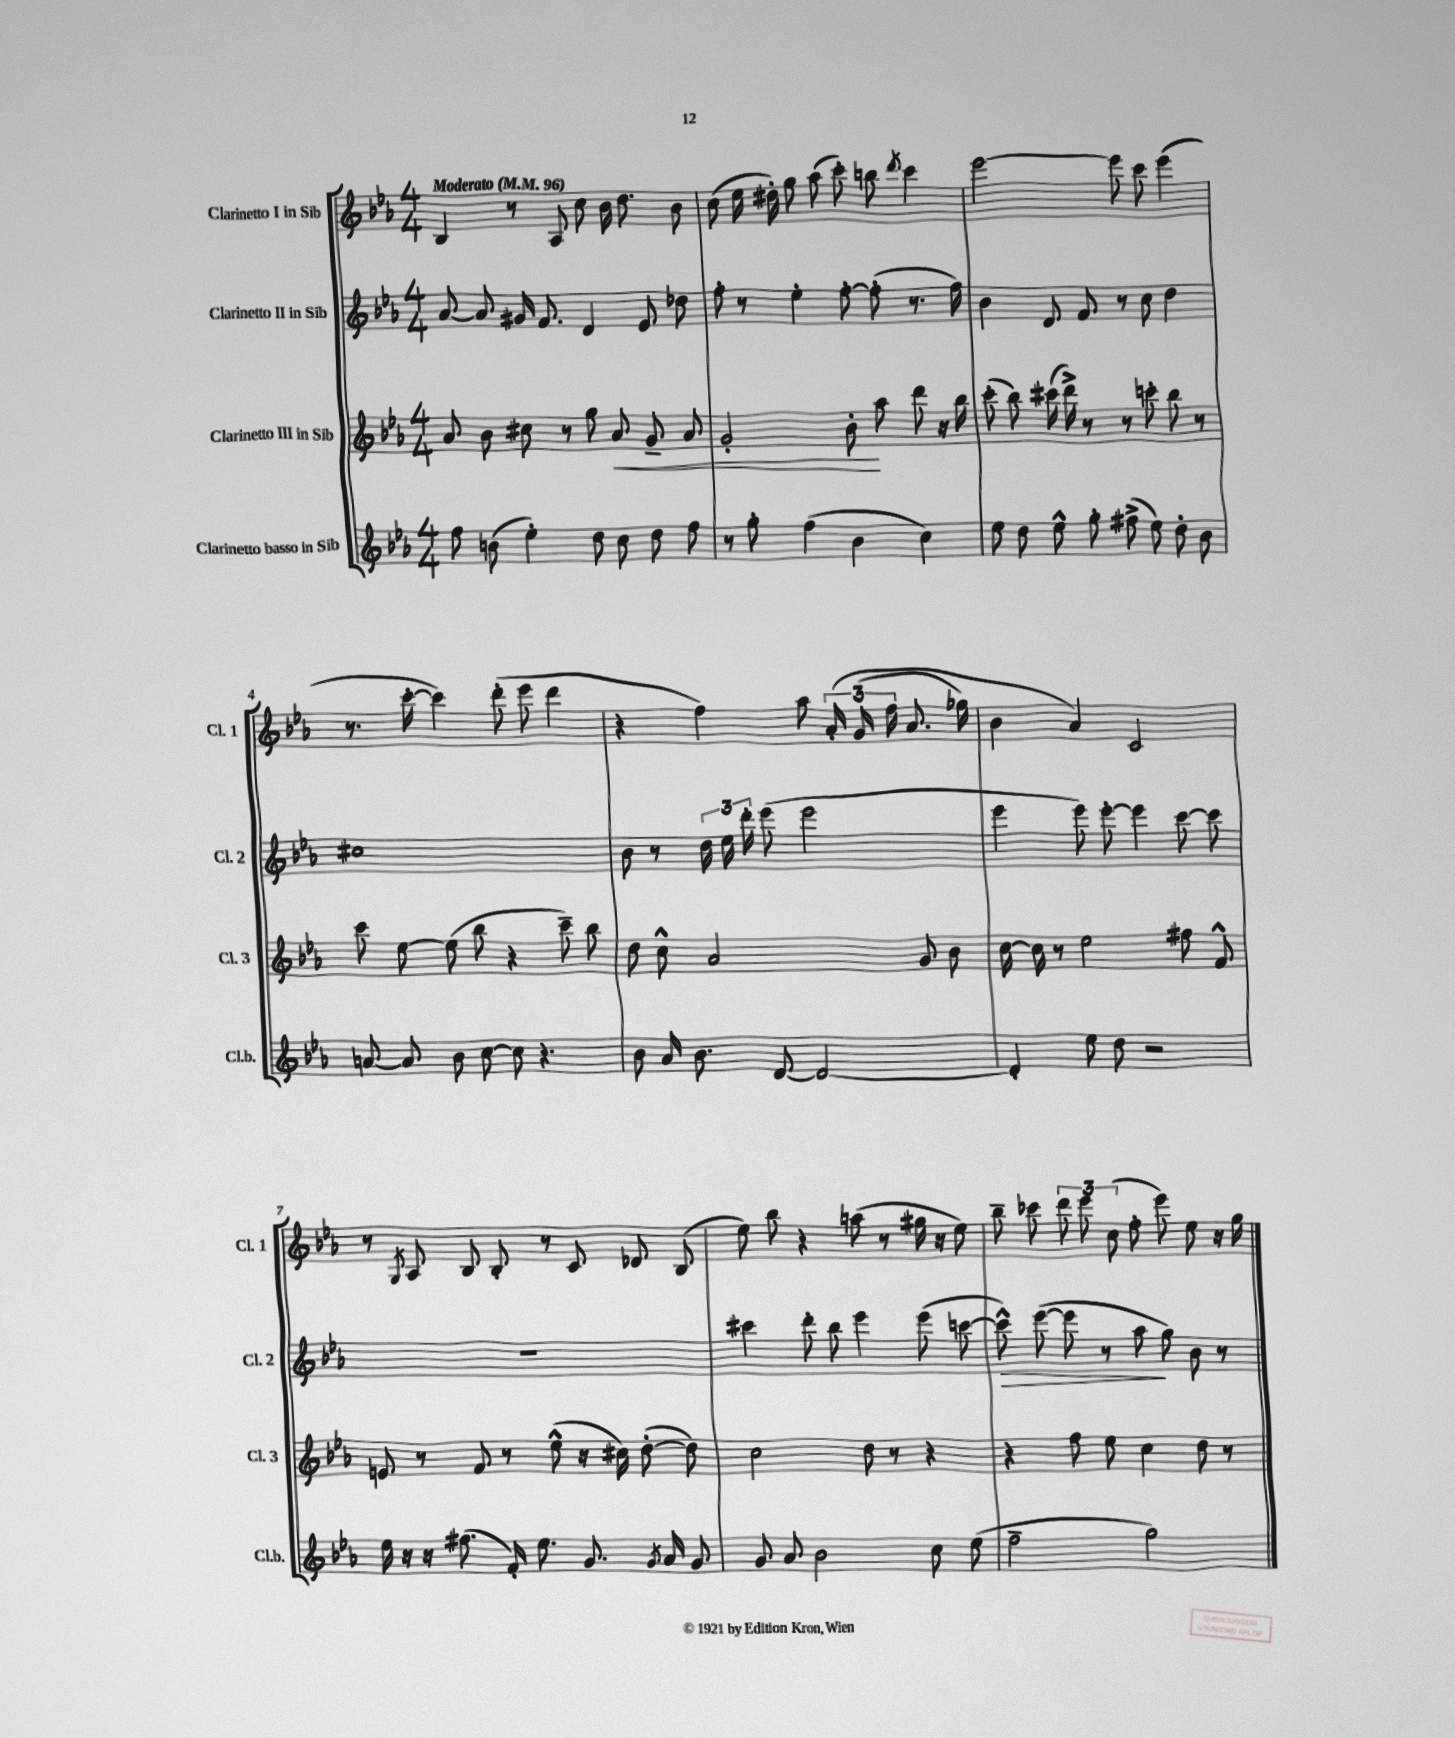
<<
\new StaffGroup <<
\new Staff = "s0" \with { instrumentName = "Clarinetto I in Sib" shortInstrumentName = "Cl. 1" } {
    \clef treble \key ees \major \numericTimeSignature \time 4/4 \tempo "Moderato" 4 = 96
    \autoBeamOff bes4 r8 aes8 c''8 bes'16 d''8. bes'8 |
    c''8( ees''16 dis''16-.) g''8 aes''8( c'''8-.) b''8 \acciaccatura { d'''8 } c'''4 |
    ees'''2~ ees'''8 c'''8 ees'''4( |
    r8. c'''16~-. c'''4) d'''8-.( ees'''8 d'''4 |
    r4 f''4) aes''8 \tuplet 3/2 { aes'16-.\( g'16( f''16 } aes'8. ges''16) |
    bes'4 aes'4\) c'2 |
    r8 \acciaccatura { g8 } aes8 bes8 bes8-. r8 c'8 des'8 bes8( |
    ees''8) bes''8 r4 a''8( r8 gis''16 r16 ees''8) |
    bes''8-- ces'''8 \tuplet 3/2 { d'''8 ees'''8 c''8( } f''8-. ees'''8) ees''8 r16 g''16 \bar "|." |
}
\new Staff = "s1" \with { instrumentName = "Clarinetto II in Sib" shortInstrumentName = "Cl. 2" } {
    \clef treble \key ees \major \numericTimeSignature \time 4/4
    \autoBeamOff aes'8~ aes'8 gis'16 f'8. d'4 ees'8 des''8 |
    f''8-. r8 ees''4-. f''8~-. f''8-.( r8. f''16) |
    bes'4 d'8 f'8 r8 c''8 d''4 |
    cis''1 |
    bes'8 r8 \tuplet 3/2 { d''16 ees''16 d'''16-. } ees'''8( ees'''2 |
    ees'''4 ees'''8) ees'''8~-. ees'''4 c'''8~ c'''8 |
    R1 |
    cis'''4 d'''8-. bes''8 ees'''4 ees'''8( c'''8~ |
    c'''8-^\>) ees'''8~( ees'''8 r8 aes''8\! g''8) bes'8 r8 \bar "|." |
}
\new Staff = "s2" \with { instrumentName = "Clarinetto III in Sib" shortInstrumentName = "Cl. 3" } {
    \clef treble \key ees \major \numericTimeSignature \time 4/4
    \autoBeamOff aes'8 bes'8 cis''8 r8 g''8 aes'8\< g'8-- aes'8 |
    g'2-. bes'8-.\! aes''8 d'''8 r16 bes''16 |
    c'''8-.( bes''8) cis'''16( d'''16->) r8 r8 c'''8-. bes''8 r8 |
    c'''8 ees''8~ ees''8( bes''8 r4 c'''8--) bes''8 |
    d''8 c''8-^ aes'2 g'8 bes'8 |
    c''16~ c''16 r8 ees''2 fis''8 f'8-^ |
    e'8 r8 f'8 r8 ees''8-^( r16 cis''16) d''8~-.( d''8) |
    c''2 d''8 r8 r4 |
    r4 f''8 ees''8 c''4 d''8 r8 \bar "|." |
}
\new Staff = "s3" \with { instrumentName = "Clarinetto basso in Sib" shortInstrumentName = "Cl.b." } {
    \clef treble \key ees \major \numericTimeSignature \time 4/4
    \autoBeamOff f''8 b'8( ees''4-.) d''8 c''8 d''8 f''8 |
    r8 g''8-. f''4( bes'4 c''4) |
    ees''8 d''8 ees''8-^ g''8-. fis''8->( ees''8) d''8-. bes'8 |
    a'8~ a'8 bes'8 c''8~ c''8 r4. |
    bes'8 aes'16 bes'8. d'8~ d'2~ |
    d'4-. ees''8 d''8 r2 |
    ees''16 r16 r16 fis''8.( f'16-.) ees''8. g'8. \acciaccatura { g'8 } aes'16 g'8 |
    g'8 aes'8 bes'2 c''8 ees''8( |
    f''2-- g''2) \bar "|." |
}
>>
>>
